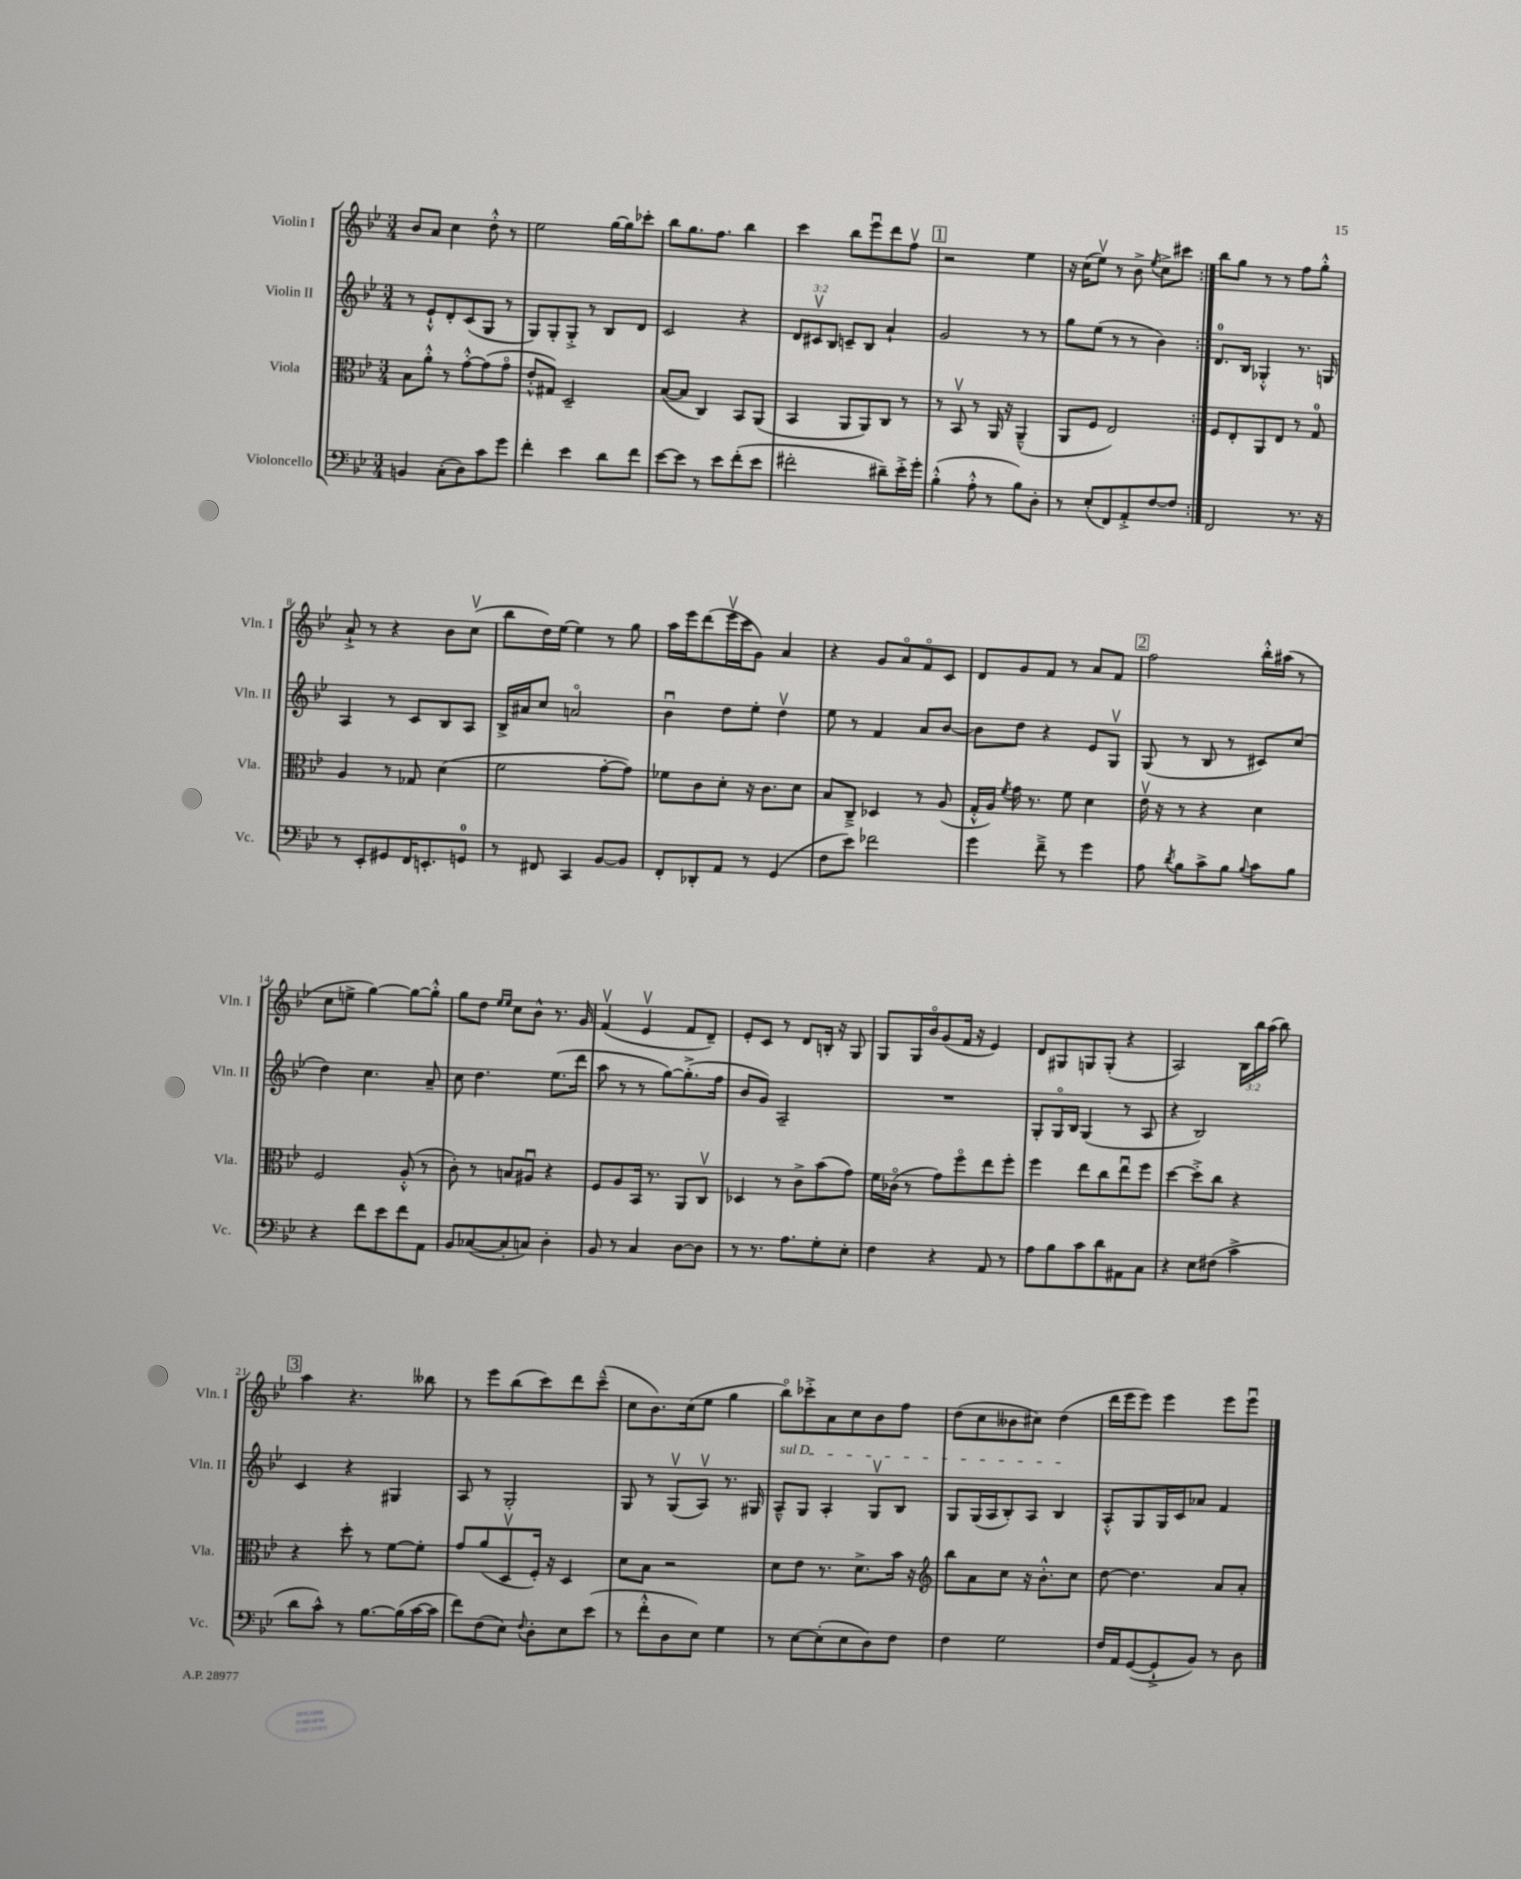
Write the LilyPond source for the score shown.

<<
\new StaffGroup <<
\new Staff = "s0" \with { instrumentName = "Violin I" shortInstrumentName = "Vln. I" } {
    \clef treble \key bes \major \numericTimeSignature \time 3/4 \override Staff.TupletNumber.text = #tuplet-number::calc-fraction-text
    \autoBeamOff \repeat volta 2 { bes'8[ a'8] c''4 d''8-.-^ r8 |
    ees''2 g''16[~ g''16 ces'''8]-. |
    bes''8[ g''8. f''8.] bes''4 |
    c'''4 bes''8[ ees'''8\downbow d'''8 f''8]\upbow |
    \mark \markup { \box "1" } r2 ees''4 |
    r16 c''16[( ees''8]\upbow) r8 bes'8-> \acciaccatura { ees''8 } c''8[-> cis'''8] | }
    bes''8[ g''8] r8 r8 f''8[ g''8]-.-^ |
    a'8-!-> r8 r4 bes'8[ c''8]\upbow( |
    bes''8[ d''16) ees''16]~ ees''4 r8 g''8 |
    a''16[ ees'''16 d'''8( ees'''16\upbow c'''16 g'8]) a'4 |
    r4 g'8[ a'8\flageolet f'8\flageolet c'8] |
    d'8[ g'8 f'8] r8 a'8[ f'8] |
    \mark \markup { \box "2" } f''2 bes''16[-.-^ ais''16]( r8 |
    c''8[ e''8]-> g''4~) g''8[~ g''8]-.-^ |
    g''8[ d''8] \grace { ees''16[ ees''16] } c''8[ bes'8]-^ r8. g'16 |
    f'4\upbow( ees'4\upbow f'8[ d'8]--) |
    ees'8[-. c'8] r8 d'8[ b16]-. r16 g8 |
    g8[ g16 bes'16\flageolet g'8( f'16] r16 ees'4) |
    d'8[ gis8 g8 g8]-.( r4 |
    a2) \tuplet 3/2 { bes16[ bes''16 a''16]( } bes''8) |
    \mark \markup { \box "3" } a''4 r4. beses''8 |
    r8 ees'''8[ bes''8( c'''8) d'''8 c'''8]---^( |
    c''8[ bes'8.) c''16( ees''8] g''4 |
    bes''8[\flageolet) ces'''8-.-> a'8 c''8 bes'8 f''8] |
    d''8[( c''8 beses'8 cis''8]) d''4( |
    d'''16[ ees'''16 ees'''8]) ees'''4 ees'''8[ ees'''8]\downbow \bar "|." |
}
\new Staff = "s1" \with { instrumentName = "Violin II" shortInstrumentName = "Vln. II" } {
    \clef treble \key bes \major \numericTimeSignature \time 3/4 \override Staff.TupletNumber.text = #tuplet-number::calc-fraction-text
    \autoBeamOff \repeat volta 2 { r8 ees'8[-!-^ d'8-. c'8( g8] r8 |
    g8[) g8-. g8]-.-> r8 bes8[ d'8] |
    c'2 r4 |
    \tuplet 3/2 { d'8[ cis'8\upbow bes8] } c'8[-- bes8] a'4-! |
    \mark \markup { \box "1" } g'2 r8 r8 |
    g''8[ ees''8]( r8 r8 bes'4) | }
    d'8.[-0 bes16] ges4-.-^ r8. g16 |
    a4 r8 c'8[ bes8 a8] |
    bes16[-> ais'16 c''8] a'2\flageolet |
    bes'4\downbow d''8[ ees''8]-. d''4\upbow |
    ees''8 r8 f'4 a'8[ bes'8]~ |
    bes'8[ d''8] r4 ees'8[ g8]\upbow |
    \mark \markup { \box "2" } g8( r8 bes8 r8 cis'8[) c''8]( |
    d''4) c''4. a'8-- |
    c''8 d''4. ees''8.[( d'''16] |
    a''8 r8 r8 g''8[~) g''8.-.->( f''16] |
    bes'8[ g'8]) a2-- |
    R2. |
    g8[-. g16\flageolet bes16] g4( r8 a8 |
    r4 bes2) |
    \mark \markup { \box "3" } c'4 r4 gis4 |
    a8 r8 g2-. |
    g8 r8 g8[\upbow( a8]\upbow) r8. gis16 |
    \once \override TextSpanner.bound-details.left.text = \markup { \italic "sul D" } a8[---^\startTextSpan g8] a4-. g8[\upbow bes8] |
    g8[ g16( a16 bes8-.) a8] bes4\stopTextSpan |
    a8[-.-^ g8 g16 c'16 aes'8] f'4 \bar "|." |
}
\new Staff = "s2" \with { instrumentName = "Viola" shortInstrumentName = "Vla." } {
    \clef alto \key bes \major \numericTimeSignature \time 3/4
    \autoBeamOff \repeat volta 2 { bes8[ a'8]-.-^ r8 g'8[~-.-^ g'8( g'8]\flageolet |
    ees'8[-.-^ gis8]) d2-- |
    bes8[~( bes8] c4) bes,8[ a,8]( |
    bes,4 a,8[ a,8) c8] r8 |
    \mark \markup { \box "1" } r8 bes,8\upbow r8 a,16 r16 a,4---^( |
    a,8[ f8] ees2) | }
    f8[ ees8-. a,8 ees8] r8 g8-0 |
    a4 r8 ges8 d'4( |
    f'2 g'8[~-. g'8]) |
    fes'8[ c'8 d'8]-. r16 c'8.[ d'8] |
    bes8[ c8]---> des4 r8 a8( |
    g16[-.-^ a16]) \acciaccatura { f'8 } g'16 r8. f'8 d'4 |
    \mark \markup { \box "2" } ees'16\upbow r16 r8 r4 d'4 |
    f2 a8-.-^( r8 |
    c'8-.) r8 b8[ ais8]\downbow r4 |
    f8[ a8 bes,16] r8. a,8[ c8]\upbow |
    des4 r8 c'8[-> bes'8( g'8]) |
    f'16[ ces'16]\flageolet( r8 g'8[) f''8\flageolet ees''8 f''8]-. |
    f''4 ees''8[ c''8 ees''8\downbow f''8] |
    d''4~ d''8[-.-> c''8] r4 |
    \mark \markup { \box "3" } r4 d''8-. r8 f'8[~ f'8]-. |
    g'8[ a'8( d8\upbow f16]-.) r16 d4 |
    d'8[ bes8] r2 |
    d'8[ ees'8] r8. d'8.[-> bes'16] r16 |
    \clef treble bes''8[ a'8 c''8] r16 bes'8.[-.-^ c''8] |
    d''8~ d''4. a'8[ a'8]-. \bar "|." |
}
\new Staff = "s3" \with { instrumentName = "Violoncello" shortInstrumentName = "Vc." } {
    \clef bass \key bes \major \numericTimeSignature \time 3/4
    \autoBeamOff \repeat volta 2 { b,4 c8[-.( d8) c'8 g'8] |
    f'4-. ees'4 d'8[ f'8] |
    ees'8[~ ees'8] r8 ees'8[ f'8-.( ees'8] |
    fis'2-. dis'8[--) ees'16-.-> g'16]-. |
    \mark \markup { \box "1" } bes4-.-^( a8-.-^ r8 bes8[) d8]-. |
    r8 ees8[-.( f,8) a,8-.-> f8~ f8] | }
    f,2 r8. r16 |
    r8 ees,8[-. gis,8 f,16 e,8.-. g,8]-0 |
    r8 fis,8 c,4 bes,8[~ bes,8] |
    f,8[-. des,8-. a,8] r8 g,4( |
    f8[ ees'8]) fes'2 |
    g'4 f'8---> r8 g'4 |
    \mark \markup { \box "2" } a8 \acciaccatura { d'8 } bes8[ c'8-> bes8] \appoggiatura { bes8 } c'8[ bes8] |
    r4 f'8[ ees'8 f'8 a,8] |
    bes,8[ ces8~( ces8-. c8]) d4-. |
    bes,8 r8 c4 d8[~ d8] |
    r8 r8. a8.[ g8-. ees8]-. |
    f4 r4 a,8 r8 |
    a8[ bes8 c'8 d'8 ais,8 c8] |
    r4 ees8[ fis8]( c'4-> |
    \mark \markup { \box "3" } d'8[ c'8]-^) r8 bes8.[~ bes16( c'16~ c'16] |
    f'8[) f8( ees8]) \appoggiatura { f8 } d8[-. ees8 ees'8]( |
    r8 f'8[-.-^ d8 ees8]) g4 |
    r8 ees8[~ ees8-.( ees8 d8) f8] |
    f4 g2 |
    f16[ a,16 g,8~( g,8-!-> bes,8]) r8 d8 \bar "|." |
}
>>
>>
